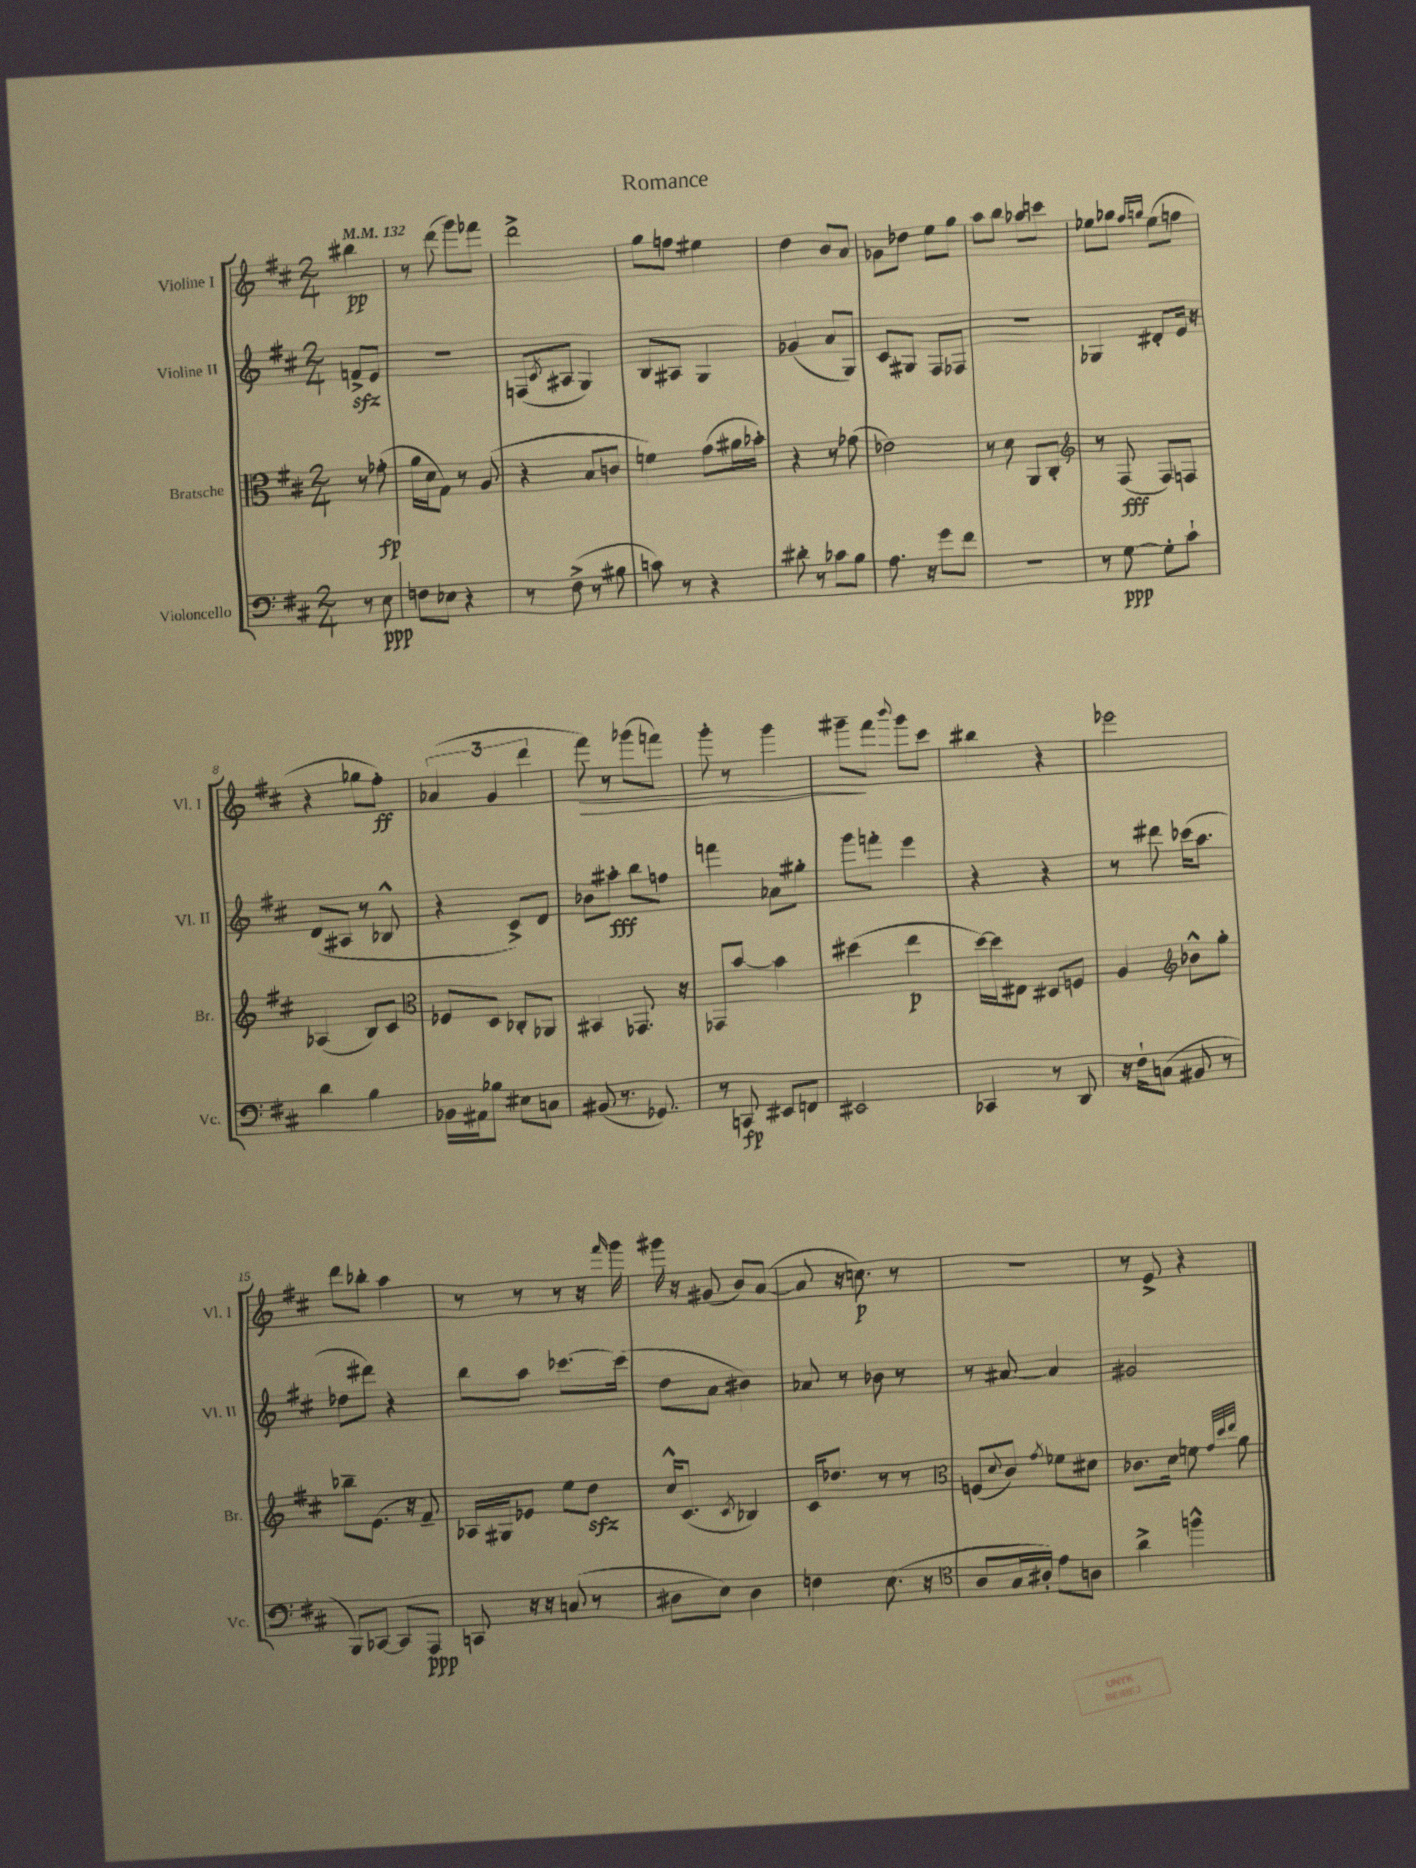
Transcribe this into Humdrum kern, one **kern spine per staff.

**kern	**kern	**kern	**kern
*staff4	*staff3	*staff2	*staff1
*clefF4	*clefC3	*clefG2	*clefG2
*k[f#c#]	*k[f#c#]	*k[f#c#]	*k[f#c#]
*M2/4	*M2/4	*M2/4	*M2/4
*MM132	*MM132	*MM132	*MM132
8r	8r	8f^	4bb#
8E	(8g-'	8e	.
=	=	=	=
8F	16a	2r	8r
.	16d	.	.
8E-	8G)	.	(8ddd
4r	8r	.	8ggg)
.	(8A	.	8fff-
=	=	=	=
8r	4r	(8F	2ddd^
.	.	8qc#	.
(8F#^	.	8A#	.
8r	8B	4G)	.
8B#	8c	.	.
=	=	=	=
8c)	4f)	8B	8gg
8r	.	8A#	8ff
4r	(8g	4G	4ee#
.	16a#	.	.
.	16b-')	.	.
=	=	=	=
8d#'	4r	(4g-	4dd
8r	.	.	.
8c-	8r	8a	8b
8B	(8g-	8G)	8a
=	=	=	=
8.A	2e-)	8c#	8g-
.	.	8G#	8dd-
16r	.	.	.
8g	.	8F#	8ee
8f#	.	8F-	8gg
=	=	=	=
2r	8r	2r	8aa
.	8d	.	8bb
.	8AA	.	8aa-
.	8C#'	.	8ccc
=	=	=	=
*	*clefG2	*	*
8r	8r	4G-	8ee-
[8G	(8F#	.	8gg-
.	.	.	16qqff#
.	.	.	16qqgg
8G']	8F#)	8d#'	(8ee-
8c#`	8F	16e	8ff
.	.	16r	.
=	=	=	=
4d	(4A-	(8d	4r
.	.	8A#	.
4B	8B)	8r	8gg-
.	8c#	8B-^^	8ff#')
=	=	=	=
*	*clefC3	*	*
16BB-	8F-	4r	(6a-
16AA#	.	.	.
8B-	8D	.	.
.	.	.	6g
8E#	8C-'	8c#^)	.
.	.	.	6ddd
8C	8AA-	8d	.
=	=	=	=
(8BB#	4BB#	8b-	8fff#)
8.r	.	8aa#'	8r
.	8.GG-	8bb	(8ggg-
8.GG-)	.	.	.
.	.	8ff	8fff)
.	16r	.	.
=	=	=	=
8r	8GG-	4fff	8ggg'
8CC	[8b	.	8r
8EE#	4b]	8a-	4ggg
8FF	.	8gg#'	.
=	=	=	=
2EE#	(4dd#	8ggg	8ggg#~
.	.	8fff'	8fff#
.	.	.	8qqbbb
.	4ee	4eee	8ggg#
.	.	.	8ccc#
=	=	=	=
4CC-	[16dd)	4r	4bb#
.	16dd]	.	.
.	8E#	.	.
8r	8D#	4r	4r
8DD	8F	.	.
=	=	=	=
16r	4A	8r	2eee-
16F#`	.	.	.
(8C	.	8ddd#	.
*	*clefG2	*	*
8BB#	8b-^^	(16ccc-	.
.	.	8.aa	.
8r	8gg'	.	.
=	=	=	=
8BBB)	8bb-~	8dd-	8ddd
[8CC-	(8.e	8ddd#)	8bb-'
8CC-]	.	4r	4aa
.	16r	.	.
8AAA	8f#~)	.	.
=	=	=	=
8CC	16A-	8bb	8r
.	16G#	.	.
16r	8e-	8aa	8r
16r	.	.	.
(8C	8ee	[8.ccc-	8r
8r	8dd	.	16r
.	.	.	16qqfff#
.	.	(16ccc-]	16ggg
=	=	=	=
8D#	16cc#^^	8dd	16ggg#
.	(8.c#	.	16r
8E)	.	8a	(8g#
.	8qc#	.	.
4D#	4B-)	4b#)	8b)
.	.	.	([8a
=	=	=	=
4F	16c#	8a-	8a]
.	8.dd-	.	.
.	.	8r	16r
.	.	.	8.cc)
(8.E	8r	8b-	.
.	8r	8r	8r
16r	.	.	.
=	=	=	=
*clefC4	*clefC3	*	*
8A	(8F	8r	2r
.	8qqd	.	.
16G	8c#)	[8a#	.
16A#')	.	.	.
.	8qg	.	.
8e	8f-	4a#]	.
8A	8d#	.	.
=	=	=	=
4a^	8.c-	2g#	8r
.	.	.	8e^
.	16d	.	.
4ff^^	8f	.	4r
.	32qqg	.	.
.	32qqdd	.	.
.	32qqee	.	.
.	8a	.	.
==	==	==	==
*-	*-	*-	*-
